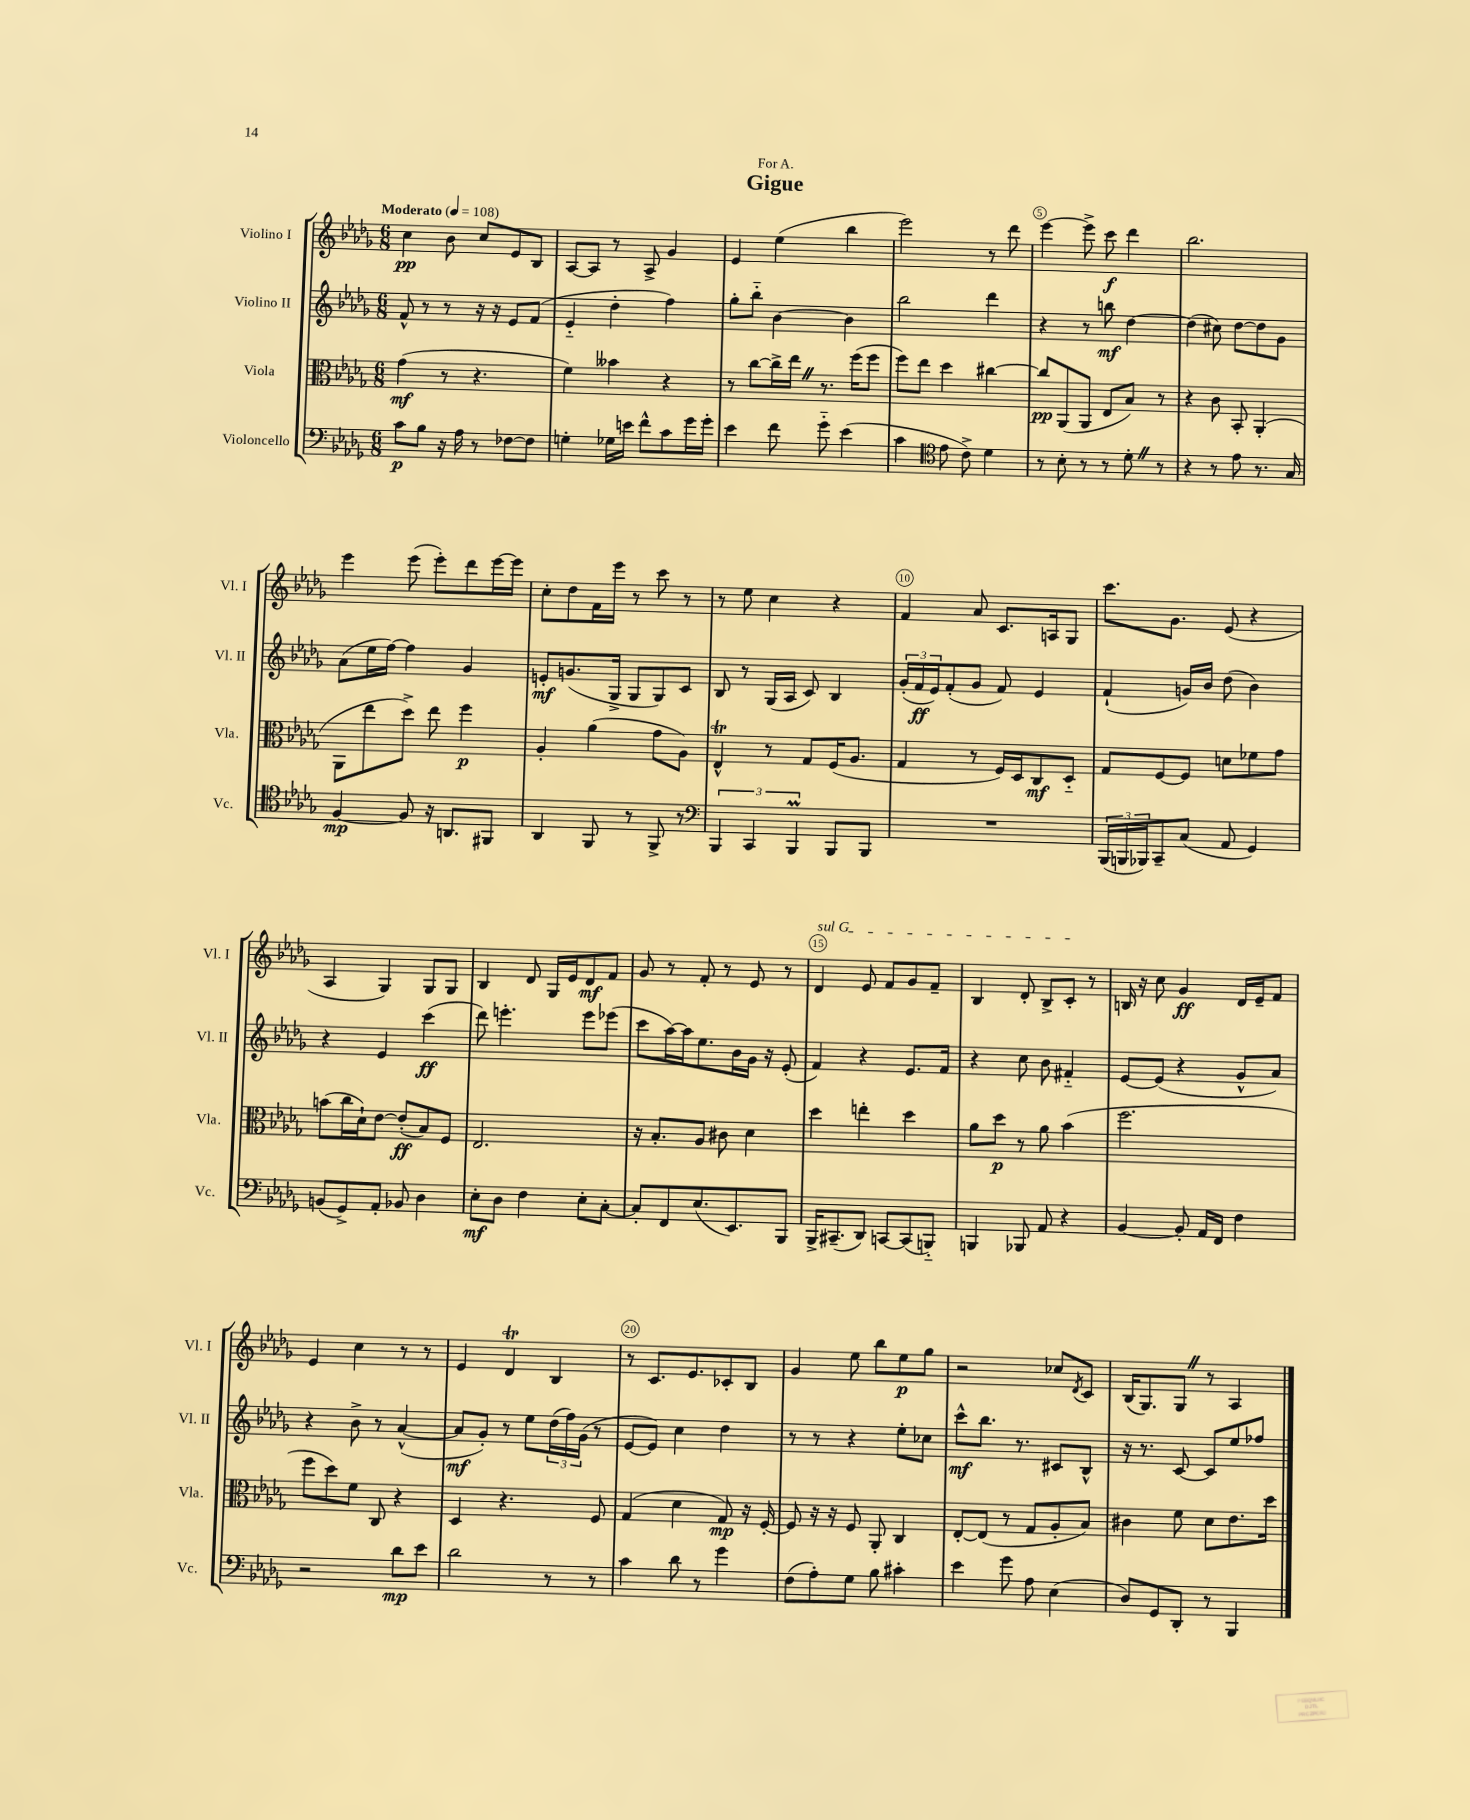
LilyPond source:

\header { title = "Gigue" dedication = "For A." }
<<
\new StaffGroup <<
\new Staff = "s0" \with { instrumentName = "Violino I" shortInstrumentName = "Vl. I" } {
    \clef treble \key des \major \numericTimeSignature \time 6/8 \tempo "Moderato" 4 = 108
    c''4\pp bes'8 c''8 ees'8 bes8 |
    aes8~ aes8 r8 aes8-> ges'4 |
    ees'4 ees''4( bes''4 |
    ees'''2) r8 des'''8 |
    ees'''4~ ees'''8-> c'''8\f des'''4 |
    bes''2. |
    ees'''4 ees'''8( ees'''8-.) des'''8 ees'''16~ ees'''16 |
    c''8-. des''8 f'16 ees'''16 r8 c'''8 r8 |
    r8 ees''8 c''4 r4 |
    f'4 aes'8 c'8. a16 ges8 |
    c'''8. ges'8. ees'8( r4 |
    aes4 ges4) ges8 ges8 |
    bes4 des'8 ges16 ees'16 des'8\mf f'8 |
    ges'8 r8 f'8-. r8 ees'8 r8 |
    \once \override TextSpanner.bound-details.left.text = \markup { \italic "sul G" } des'4\startTextSpan ees'8 f'8 ges'8 f'8-- |
    bes4 des'8-. bes8-> c'8-.\stopTextSpan r8 |
    b16 r16 c''8 ges'4\ff des'16 ees'16-- f'8 |
    ees'4 c''4 r8 r8 |
    ees'4 des'4\trill bes4 |
    r8 c'8. ees'8. ces'8-. bes8 |
    ges'4 ees''8 bes''8 ees''8\p ges''8 |
    r2 ces''8 \acciaccatura { des'8 } c'8 |
    bes16( ges8.) ges8 \once \override BreathingSign.text = \markup { \musicglyph "scripts.caesura.straight" } \breathe r8 aes4 \bar "|." |
}
\new Staff = "s1" \with { instrumentName = "Violino II" shortInstrumentName = "Vl. II" } {
    \clef treble \key des \major \numericTimeSignature \time 6/8
    f'8-^ r8 r8 r16 r16 ees'8 f'8( |
    ees'4-_ des''4-. f''4) |
    ges''8-. bes''8-_ bes'4~ bes'4 |
    bes''2 des'''4 |
    r4 r8 b''8\mf des''4~ |
    des''4( cis''8) des''8~ des''8 ges'8 |
    aes'8( ees''16 f''16~) f''4 ges'4 |
    e'8-.\mf g'8.( ges16-> ges8 ges8) c'8 |
    bes8 r8 ges16( aes16 c'8) bes4 |
    \tuplet 3/2 { ges'16-.( f'16\ff ees'16) } f'8-.( ges'8 f'8) ees'4 |
    f'4-!( g'16) bes'16 des''8( bes'4) |
    r4 ees'4 c'''4\ff( |
    des'''8) e'''4.-. e'''8 ees'''8( |
    c'''8 aes''16~) aes''16 ees''8. bes'16 ges'16 r16 ees'8-.( |
    f'4) r4 ees'8. f'16 |
    r4 c''8 bes'8 fis'4-_ |
    ees'8~ ees'8( r4 ges'8-^ aes'8) |
    r4 bes'8-> r8 aes'4~-^( |
    aes'8\mf ges'8-.) r8 ees''8 \tuplet 3/2 { des''16( f''16) ges'16( } r8 |
    ees'8~ ees'8) c''4 des''4 |
    r8 r8 r4 ees''8-. ces''8 |
    c'''8-^\mf bes''8. r8. cis'8 bes8-^ |
    r16 r8. c'8~ c'8 ees''8 fes''8 \bar "|." |
}
\new Staff = "s2" \with { instrumentName = "Viola" shortInstrumentName = "Vla." } {
    \clef alto \key des \major \numericTimeSignature \time 6/8
    ges'4\mf( r8 r4. |
    f'4) beses'4 r4 |
    r8 c''8~ c''16-> ees''16 \once \override BreathingSign.text = \markup { \musicglyph "scripts.caesura.straight" } \breathe r8. f''16( f''8 |
    f''8) ees''8 des''4 cis''4~ |
    cis''8\pp aes,8( aes,8 ees8 bes8) r8 |
    r4 c'8 bes,8-. aes,4-.( |
    aes,8 ees''8 des''8->) ees''8 f''4\p |
    aes4-. aes'4( ges'8 aes8) |
    ees4-^\trill r8 ges8 f16( aes8. |
    ges4 r8 f16) des16 c8\mf des8-_ |
    ges8 f8~ f8 d'8 fes'8 ges'8 |
    b'8( c''16 des'16-!) ees'8~ ees'8-.\ff( bes8) f8 |
    ees2. |
    r16 bes8.-. aes8 cis'8 des'4 |
    des''4 e''4-. des''4 |
    aes'8 des''8\p r8 aes'8 bes'4( |
    f''2. |
    f''8 des''8) f'8 c8 r4 |
    des4 r4. f8 |
    ges4( des'4 ges8\mp) r16 f16~-. |
    f8 r16 r16 f8 aes,8-. c4 |
    ees8~-. ees8( r8 ges8 aes8-. bes8) |
    cis'4 f'8 des'8 ees'8. des''16 \bar "|." |
}
\new Staff = "s3" \with { instrumentName = "Violoncello" shortInstrumentName = "Vc." } {
    \clef bass \key des \major \numericTimeSignature \time 6/8
    c'8\p bes8 r16 aes16 r8 fes8~ fes8 |
    g4-. ges16 e'16 f'8-^ c'8 ges'16 ges'16-. |
    ees'4 f'8 ges'8-_ ees'4( |
    c'4 \clef tenor ees'8 c'8->) des'4 |
    r8 bes8-. r8 r8 des'8-. \once \override BreathingSign.text = \markup { \musicglyph "scripts.caesura.straight" } \breathe r8 |
    r4 r8 ees'8 r8. ges16 |
    f4~\mp f8 r16 a,8. fis,8 |
    aes,4 f,8 r8 f,8-> r8 |
    \clef bass \tuplet 3/2 { bes,,4 c,4 bes,,4\prall } bes,,8 bes,,8 |
    R2. |
    \tuplet 3/2 { bes,,16( b,,16 bes,,16) } c,8-- c8( aes,8 ges,4) |
    b,8( ges,8->) aes,8-. bes,8 des4 |
    ees8-.\mf des8 f4 ees8-. c8~-. |
    c8-. f,8 ees8.( ees,8.) bes,,8 |
    bes,,16-> cis,8.--( des,8) c,8~ c,8( b,,8-_) |
    b,,4 bes,,8 aes,8 r4 |
    bes,4~ bes,8-. aes,16 f,16 f4 |
    r2 des'8\mp ees'8 |
    des'2 r8 r8 |
    c'4 des'8 r8 ges'4 |
    f8( aes8-.) ges8 bes8 cis'4-. |
    ees'4 ges'8 aes8 ees4( |
    des8) ges,8 des,8-. r8 bes,,4 \bar "|." |
}
>>
>>
\layout { \context { \Score \override BarNumber.break-visibility = ##(#f #t #t) barNumberVisibility = #(every-nth-bar-number-visible 5) \override BarNumber.stencil = #(make-stencil-circler 0.1 0.3 ly:text-interface::print) } }
